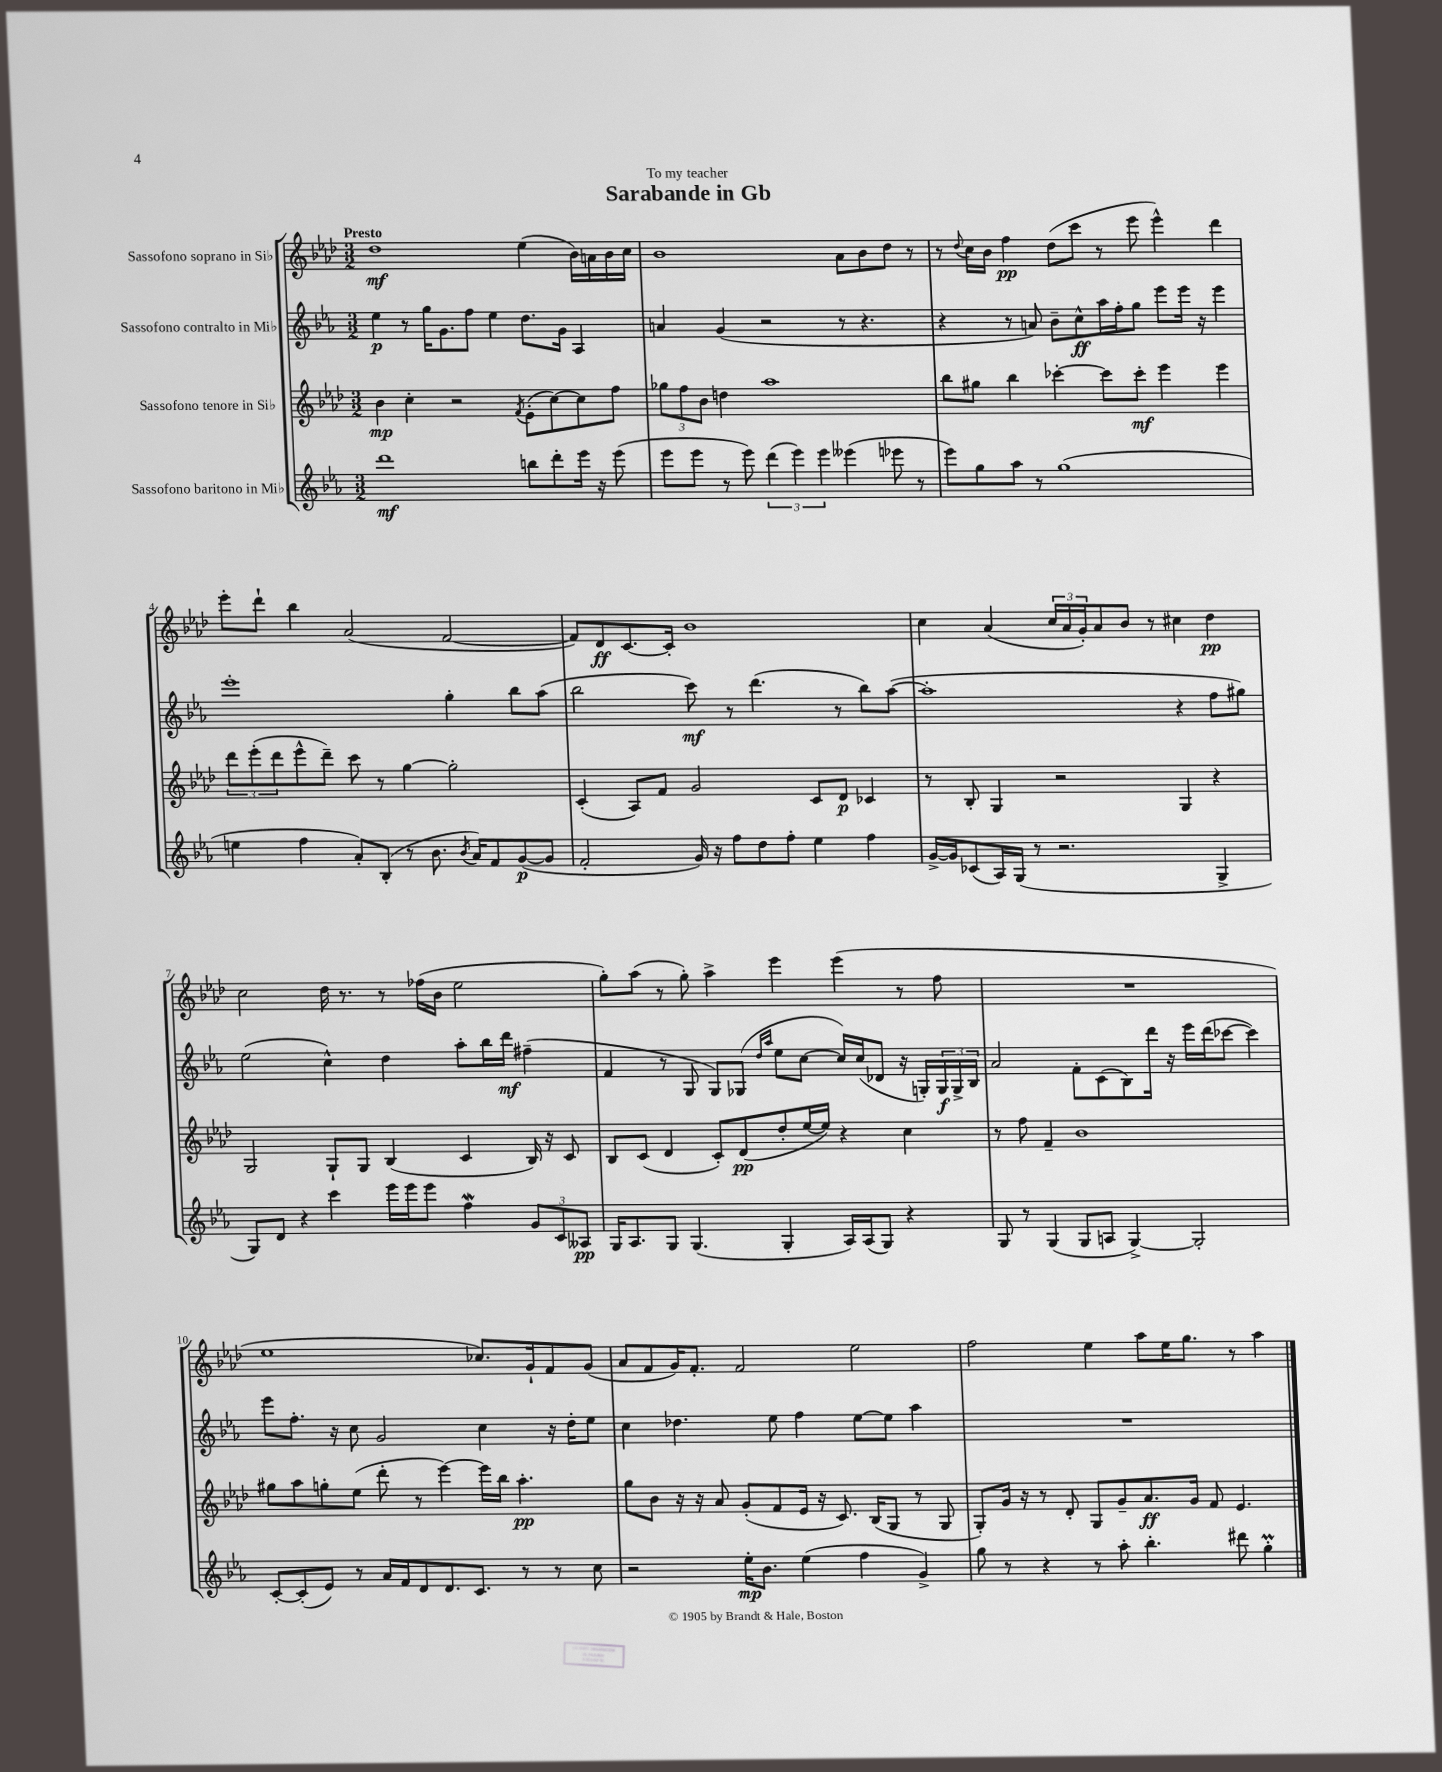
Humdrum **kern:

**kern	**kern	**kern	**kern
*staff4	*staff3	*staff2	*staff1
*clefG2	*clefG2	*clefG2	*clefG2
*k[b-e-a-]	*k[b-e-a-d-]	*k[b-e-a-]	*k[b-e-a-d-]
*M3/2	*M3/2	*M3/2	*M3/2
1ddd	4b-	4ee-	1dd-
.	4cc'	8r	.
.	.	16gg	.
.	.	8.g	.
.	2r	.	.
.	.	8ff	.
.	.	4ee-	.
.	8qf	.	.
8bb	(8e-'	8.dd	(4ee-
8ddd'	[8cc)	.	.
.	.	16g	.
16eee-	8cc]	4A-	16b-)
16r	.	.	16a
(8eee-	8ff	.	16b-
.	.	.	16cc
=	=	=	=
8eee-	12gg-	4a	1b-
.	12ff	.	.
8eee-	.	.	.
.	12b-	.	.
8r	4dd	(4g	.
8eee-)	.	.	.
(6ddd	1aa-	2r	.
6eee-)	.	.	.
6eee-	.	.	.
(4eee--	.	8r	8a-
.	.	4.r	8b-
8eee-	.	.	8dd-
8r	.	.	8r
=	=	=	=
8eee-)	8bb-	4r	8r
.	.	.	8qqdd-
8gg	8gg#	.	16cc
.	.	.	16b-
8aa-	4bb-	8r	4ff
8r	.	8a)	.
(1gg	[4ccc-'	8b-~	(8dd-
.	.	8cc^^	8ccc
.	8ccc-]	16aa-	8r
.	.	16ff'	.
.	8ccc-'	8gg	8eee-
.	4eee-	8eee-	4eee-^^)
.	.	16eee-	.
.	.	16r	.
.	4eee-	4eee-	4ddd-
=	=	=	=
4ee	12ddd-	1eee-'	8eee-'
.	(12eee-'	.	.
.	.	.	8ddd-`
.	12ddd-	.	.
4ff	8eee-^^	.	4bb-
.	8ddd-~)	.	.
8a-')	8ccc	.	(2a-
(8B-'	8r	.	.
8r	[4gg	.	.
8.b-	.	.	.
.	2gg']	4gg'	[2f
8qb-	.	.	.
16a-)	.	.	.
8f	.	.	.
([8g	.	8bb-	.
8g]	.	(8aa-	.
=	=	=	=
2f'	(4c'	2bb-	8f])
.	.	.	8d-
.	8A-)	.	[8.c
.	8f	.	.
.	.	.	16c']
16g)	2g	8ccc)	1b-
16r	.	.	.
8ff	.	8r	.
8dd	.	(4.ddd	.
8ff'	.	.	.
4ee-	8c	.	.
.	8d-	8r	.
4ff	4c-	8bb-)	.
.	.	([8aa-	.
=	=	=	=
[16g^	8r	1aa-']	4cc
16g]	.	.	.
(8c-	8B-'	.	.
16A-)	4G	.	(4a-
(16G	.	.	.
8r	.	.	.
2.r	2r	.	24cc
.	.	.	24a-
.	.	.	24g')
.	.	.	8a-
.	.	.	8b-
.	.	.	8r
.	4G	4r	4cc#
4G^	4r	8ff	4dd-
.	.	8gg#)	.
=	=	=	=
8G)	2G	(2ee-	2cc
8d	.	.	.
4r	.	.	.
4ccc	8G`	4cc^^)	16dd-
.	.	.	8.r
.	8G	.	.
16eee-	(4B-	4dd	8r
16eee-	.	.	.
8eee-	.	.	(16ff-
.	.	.	16b-
4ff	4c	8aa-'	2ee-
.	.	16bb-	.
.	.	16ddd	.
12g	16B-)	(4ff#~	.
.	16r	.	.
12c	.	.	.
.	8c	.	.
12A--	.	.	.
=	=	=	=
16G	8B-	4f	8gg')
8.A-	.	.	.
.	(8c	.	(8aa-
8G	4d-	8r	8r
(4.G	.	8G	8gg')
.	8c')	8G)	4aa-^
.	(8d-	(8G-	.
.	.	16qqdd	.
.	.	16qqaa-	.
4G'	8dd-'	8ee-	4eee-
.	[16ee-	[8cc	.
.	16ee-])	.	.
16A-)	4r	16cc])	(4eee-
(16A-	.	(16cc	.
8G)	.	8d-	.
4r	4cc	16r	8r
.	.	16G')	.
.	.	24G	8ff
.	.	24G^	.
.	.	24B-	.
=	=	=	=
8G	8r	2a-	1.r
8r	8ff	.	.
(4G	4f~	.	.
8G	1b-	8f'	.
8A	.	(8c	.
[4G^)	.	8B-)	.
.	.	16ddd	.
.	.	16r	.
2G']	.	16eee-	.
.	.	(16ddd	.
.	.	[8ccc-	.
.	.	4ccc-])	.
=	=	=	=
[8c'	8gg#	8eee-	1ee-
(8c']	8aa-	8.ff'	.
8e-)	8gg'	.	.
.	.	16r	.
8r	(8ee-	8cc	.
16a-	8ddd-'	2g	.
16f	.	.	.
8d	8r	.	.
8.d	[4eee-)	.	.
8.c	.	.	.
.	16eee-]	4cc	8.cc-)
.	16bb-	.	.
8r	4.aa-'	.	.
.	.	.	16g`
8r	.	16r	8f
.	.	16dd'	.
8cc	.	8ee-	(8g
=	=	=	=
2r	8gg	4cc	8a-
.	8b-	.	8f
.	16r	4.dd-	16g)
.	16r	.	8.f'
.	8a-	.	.
16ee-'	(8g'	.	2f
8.b-	.	.	.
.	8f	8ee-	.
(4ee-	16e-	4ff	.
.	16r	.	.
.	8.c)	.	.
4ff	.	[8ee-	2ee-
.	(16B-	.	.
.	8G	8ee-]	.
4g^)	8r	4aa-	.
.	8G	.	.
=	=	=	=
8gg	8G')	1.r	2ff
8r	16g	.	.
.	16r	.	.
4r	8r	.	.
.	8d-'	.	.
8r	8G	.	4ee-
8aa-'	8g~	.	.
4.bb-'	8.a-	.	8aa-
.	.	.	16ee-
.	16g	.	8.gg
.	8f	.	.
8ddd#	4.e-	.	8r
4gg'	.	.	4aa-
==	==	==	==
*-	*-	*-	*-
